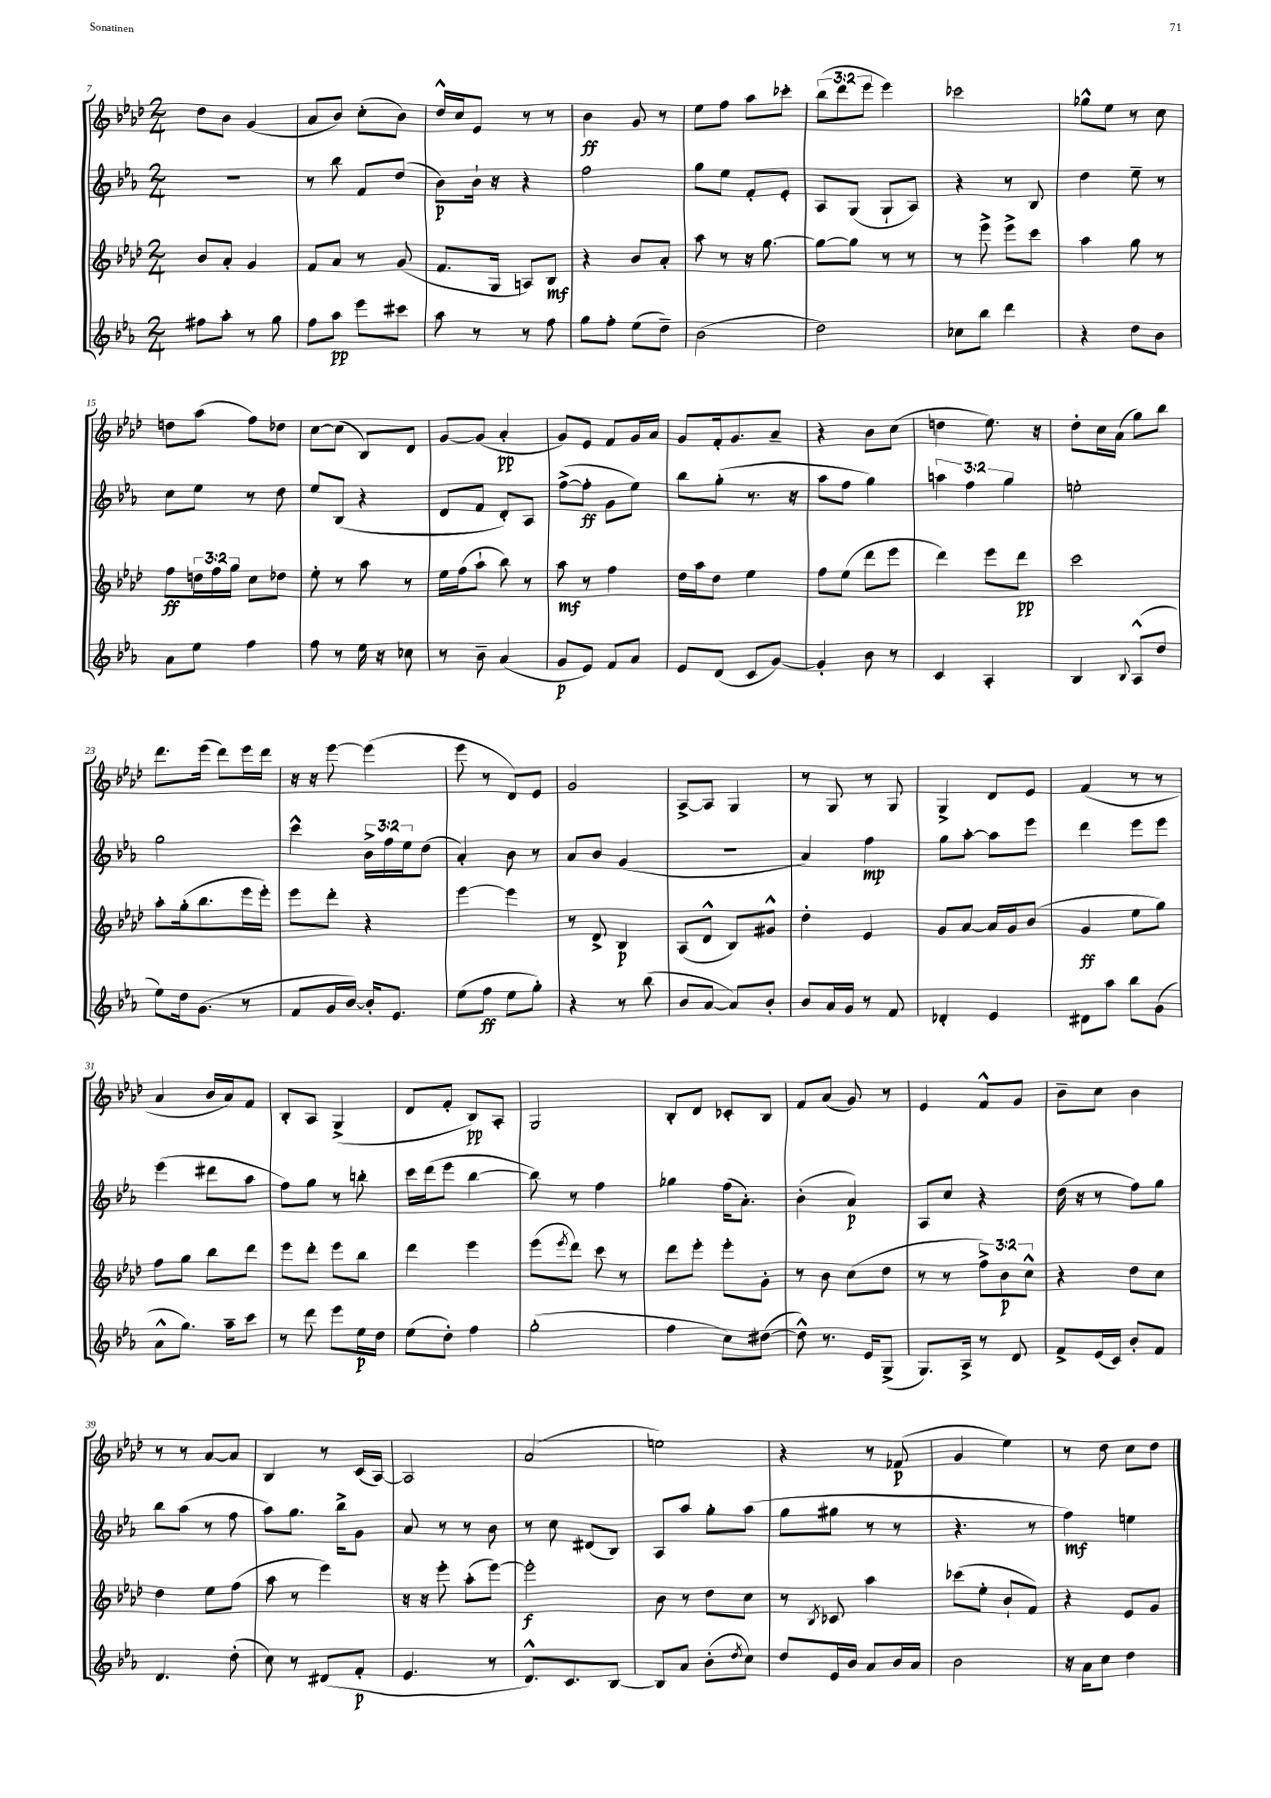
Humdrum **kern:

**kern	**kern	**kern	**kern
*staff4	*staff3	*staff2	*staff1
*clefG2	*clefG2	*clefG2	*clefG2
*k[b-e-a-]	*k[b-e-a-d-]	*k[b-e-a-]	*k[b-e-a-d-]
*M2/4	*M2/4	*M2/4	*M2/4
8ff#	8b-	2r	8dd-
8aa-'	8a-'	.	8b-
8r	4g	.	(4g
8gg	.	.	.
=	=	=	=
8ff	8f	8r	8a-
8aa-	8a-	8bb-	8b-)
8eee-	8r	8f	(8cc'
8ccc#	(8g	(8dd	8b-)
=	=	=	=
8aa-	8.f	8b-)	16dd-^^
.	.	.	16cc
8r	.	16b-`	8e-
.	16G	16r	.
8r	8A)	4r	8r
8ff	8B-	.	8r
=	=	=	=
8gg	4r	2ff	4b-
8ff'	.	.	.
(8ee-	8b-	.	8g
8dd~)	8a-'	.	8r
=	=	=	=
(2b-	8aa-	8gg	8ee-
.	8r	8ee-	8ff
.	16r	8f'	8aa-
.	[8.gg	.	.
.	.	8e-'	8ccc-'
=	=	=	=
2dd)	8gg_	8A-	(12bb-
.	.	.	12ddd-
.	8gg]	(8G	.
.	.	.	12eee-
.	8r	8G`	4eee-)
.	8r	8A-)	.
=	=	=	=
8cc-	8r	4r	2ccc-
8bb-	8eee-^	.	.
4ddd	8eee-^	8r	.
.	8ccc	8B-	.
=	=	=	=
4r	4aa-	4dd	8gg-^^
.	.	.	8ee-
8dd	8gg	8ee-~	8r
8b-	8r	8r	8cc
=	=	=	=
8a-	8ff	8cc	8dd
8ee-	24dd	8ee-	(8aa-
.	24ff	.	.
.	24gg	.	.
4ff	8cc	8r	8ff)
.	8dd-	8dd	8dd-
=	=	=	=
8ff	8ee-'	8ee-	[8cc
8r	8r	(8B-	(8cc]
16ee-	8aa-	4r	8B-)
16r	.	.	.
8cc-	8r	.	8d-
=	=	=	=
8r	16ee-	8d	[8g
.	(16ff	.	.
8b-~	8aa-`	8f	(8g]
(4a-	8bb-)	8d')	4a-'
.	8r	8A-	.
=	=	=	=
8g	8aa-	([8ff^	8g)
8e-)	8r	8ff']	8e-
8f	4ff	8g	8f
8a-	.	8ee-)	16g
.	.	.	16a-
=	=	=	=
8e-	16dd-	8bb-	8g
.	16aa-	.	.
(8d	8dd-	(8gg'	16f'
.	.	.	8.g
8c	4ee-	8.r	.
[8g)	.	.	8a-~
.	.	16r	.
=	=	=	=
4g']	8ff	8aa-	4r
.	(8ee-	8ff	.
8b-	8ddd-	4gg)	8b-
8r	8eee-	.	(8cc
=	=	=	=
4c	4ddd-)	6aa	4dd
.	.	6ff	.
4A-'	8eee-	.	8.ee-)
.	.	6gg	.
.	8ddd-	.	.
.	.	.	16r
=	=	=	=
4B-	2ccc	2ee'	8dd-'
.	.	.	16cc
.	.	.	(16a-
8qqB-	.	.	.
(8A-^^	.	.	8gg)
8dd	.	.	8bb-
=	=	=	=
8ee-)	8aa-'	2gg	8.ddd-
16dd	(16gg'	.	.
(8.g	8.bb-	.	(16eee-
.	.	.	8ddd-)
8r	16eee-	.	16eee-
.	16eee-')	.	16ddd-
=	=	=	=
8f	8eee-	4ccc^^	16r
.	.	.	16r
16g	8ddd-'	.	[8eee-
[16b-)	.	.	.
16b-']	4r	24b-^	(4eee-]
.	.	24ff	.
8.e-	.	.	.
.	.	24ee-	.
.	.	(8dd	.
=	=	=	=
(8ee-	[4eee-	4a-')	8eee-
8ff	.	.	8r
8ee-	4eee-]	8b-	8d-)
8gg')	.	8r	8e-
=	=	=	=
4r	8r	8a-	2g
.	8d-^	8b-	.
8r	4B-	(4g	.
(8bb-	.	.	.
=	=	=	=
8b-	(8A-	2r	[8A-^
[8a-	8d-^^	.	8A-]
8a-])	8B-)	.	4G
8b-'	8g#^^	.	.
=	=	=	=
8b-	4dd-'	4a-)	8r
16a-	.	.	8G
16g	.	.	.
8r	4e-	4ff	8r
8f	.	.	8G
=	=	=	=
4d-'	8g	8gg	4G^
.	[8a-	[8aa-'	.
4e-	16a-]	8aa-]	8d-
.	16g	.	.
.	(8b-	8eee-	8e-
=	=	=	=
8d#	4g	4ddd	(4f
8aa-	.	.	.
8bb-	8ee-	8eee-	8r
(8g	8gg)	8eee-	8r
=	=	=	=
8a-^^	8ff	(4eee-	4a-
8.gg)	8gg	.	.
.	8bb-	8ddd#	16b-
16aa-~	.	.	16a-)
8ccc	8ddd-	8aa-	8f
=	=	=	=
8r	8eee-	8ff)	8B-'
8ddd	8ddd-'	8gg	8A-
8eee-	8eee-	8r	(4G^
16ee-	8bb-	8bb'	.
16dd	.	.	.
=	=	=	=
(8ee-	4ddd-	16ccc	8d-
.	.	(16ddd	.
8dd')	.	8eee-	8f'
4ff	4eee-	[4bb-	8B-)
.	.	.	8A-'
=	=	=	=
(2gg'	(8eee-	8bb-])	2G
.	8qeee-	.	.
.	8ddd-)	8r	.
.	8ccc	4ff	.
.	8r	.	.
=	=	=	=
4ff	8ddd-	4gg-	8B-'
.	8eee-'	.	8d-
8cc)	8eee-'	(16ff	8c-'
.	.	8.a-')	.
([8dd#	8g'	.	8B-
=	=	=	=
8dd#^^])	8r	(4b-'	8f
8.r	8b-	.	(8a-
.	(8cc	4a-)	8g)
16e-	.	.	.
(8G^	8dd-	.	8r
=	=	=	=
8.G)	8r	8A-	4e-
.	8r	8cc	.
16A-^	.	.	.
8r	12ff^)	4r	8f^^
.	12b-	.	.
8d	.	.	8g
.	12cc^^	.	.
=	=	=	=
8f^	4r	(16dd	8b-~
.	.	16r	.
(16e-	.	8r	8cc
16c)	.	.	.
8b-'	8dd-	8ff)	4b-
8f	8cc	8gg	.
=	=	=	=
4.d	4dd-	8bb-	8r
.	.	(8aa-	8r
.	8ee-	8r	[8a-
(8dd'	(8ff	8ff	8a-]
=	=	=	=
8cc)	8aa-	8aa-)	4B-
8r	8r	8.gg	.
(8d#	4eee-)	.	8r
.	.	16bb-^	.
8f'	.	8g	(16c
.	.	.	[16A-)
=	=	=	=
4.e-	16r	8a-	2A-]
.	16r	.	.
.	8eee-'	8r	.
.	(8aa-'	8r	.
8r	[8eee-)	8b-	.
=	=	=	=
8.d^^)	2eee-']	8r	(2a-
.	.	8cc	.
8.c	.	.	.
.	.	(8d#	.
[8B-	.	8B-)	.
=	=	=	=
8B-]	8b-	8A-	2ee)
8a-	8r	8aa-	.
(8b-'	8dd-	8gg'	.
8qdd	.	.	.
8cc)	8cc	(8aa-	.
=	=	=	=
8dd	8r	8gg	4r
.	8qB-	.	.
16e-	8c-	8gg#	.
16b-	.	.	.
8a-	4aa-	8r	8r
16b-	.	8r	(8f-
16a-	.	.	.
=	=	=	=
2b-	(8ccc-	4.r	4g
.	8ee-'	.	.
.	8b-`	.	4ee-)
.	8f)	8r	.
=	=	=	=
16r	4r	4ff)	8r
16a-	.	.	.
8cc	.	.	8dd-
4dd	8e-	4ee	8cc
.	8g	.	8dd-
==	==	==	==
*-	*-	*-	*-
